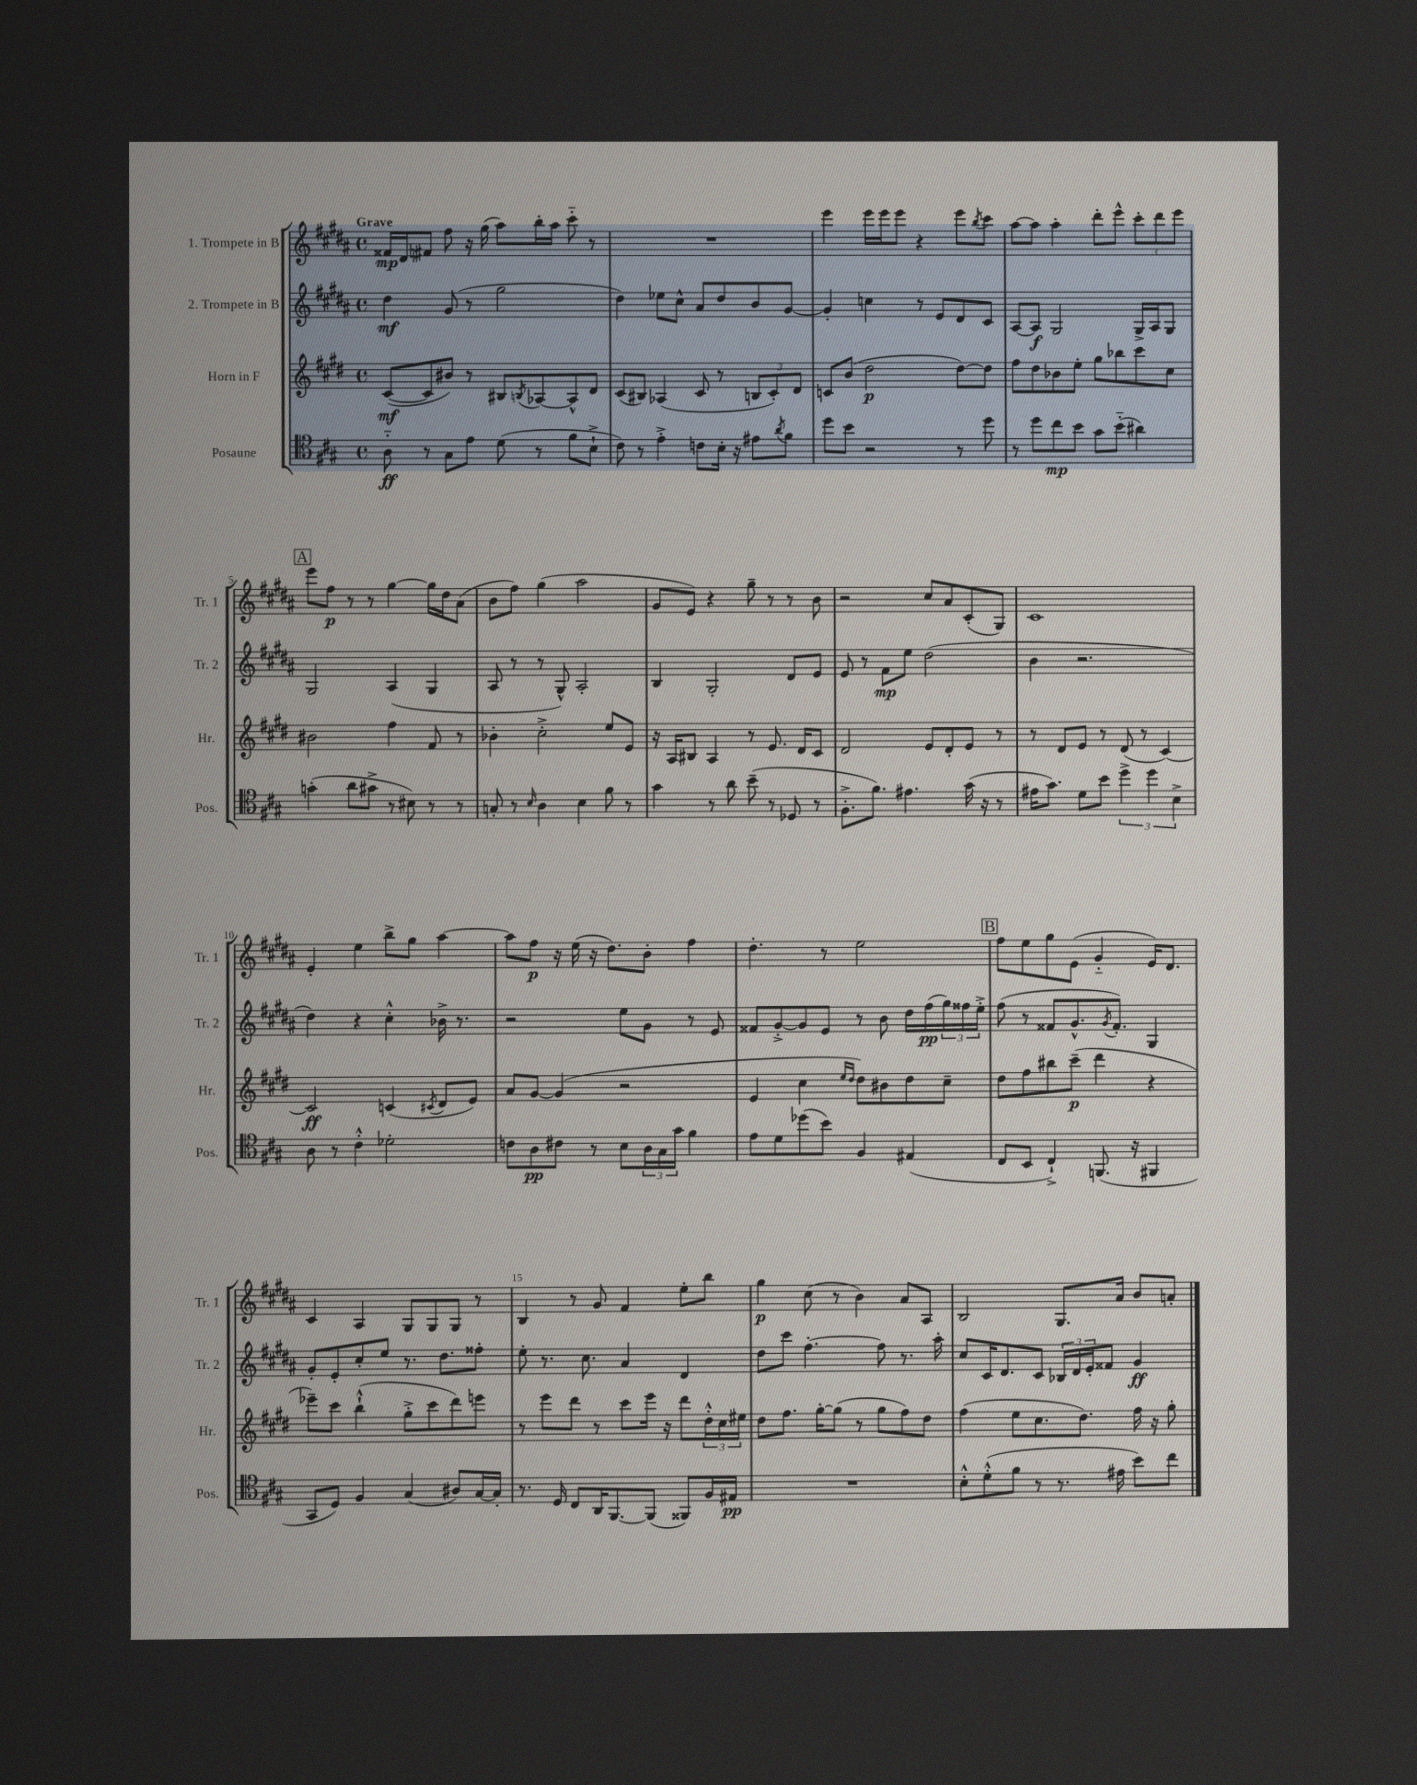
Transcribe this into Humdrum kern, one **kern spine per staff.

**kern	**kern	**kern	**kern
*staff4	*staff3	*staff2	*staff1
*clefC4	*clefG2	*clefG2	*clefG2
*k[f#c#g#]	*k[f#c#g#d#]	*k[f#c#g#d#a#]	*k[f#c#g#d#a#]
*M4/4	*M4/4	*M4/4	*M4/4
*met(c)	*met(c)	*met(c)	*met(c)
8A'~	([8c#	4dd#	16f##
.	.	.	16d#
8r	8c#]	.	8f#
8G#	8b#)	(8g#	8ff#
8e	8r	8r	16r
.	.	.	(16gg#
(8d	8B#	2gg#	8aa#)
.	8qB	.	.
8r	[8A-	.	16bb'
.	.	.	16aa#
8f#	8A-^^]	.	8ccc#'~
8B`^	8d#	.	8r
=	=	=	=
8c#)	(8c#	4dd#)	1r
8r	8B#)	.	.
4e'^	(4A-	8ee-	.
.	.	8cc#^^	.
8c	8c#	8a#	.
16B'	8r	8dd#	.
16r	.	.	.
8e#	12B	8b	.
.	12c#')	.	.
8qa	.	.	.
8f#	.	[8g#	.
.	12d#	.	.
=	=	=	=
8dd	8c	4g#']	4eee
8b	(8b	.	.
2r	2dd#	4cc	16eee
.	.	.	16eee
.	.	.	8eee
.	.	8r	4r
.	.	8e	.
8r	[8dd#)	8d#	8eee
.	.	.	8qbb
8dd	8dd#]	8c#	8ccc#
=	=	=	=
8r	8ff#	[8A#	[8aa#
8dd	8dd#	8A#]	8aa#]
8cc#	8b-	2G#	4aa#'
8b	8ee'	.	.
8g#	8gg#	.	8ddd#'
(8b'~	8bb-	.	8eee^^
4a#)	8ccc#	16G#^	12ccc#'
.	.	16A#	.
.	.	.	12ddd#
.	8cc#	8G#	.
.	.	.	12eee
=	=	=	=
(4g'	2b#	2G#	8eee
.	.	.	8ff#
8a	.	.	8r
8g#^	.	.	8r
8r	4ff#	(4A#	[4gg#
8B#)	.	.	.
8r	8f#	4G#	16gg#]
.	.	.	16dd#
8r	8r	.	(8a#
=	=	=	=
8G'	4b-'	8A#	8b
8r	.	8r	8ff#)
16qqB	.	.	.
4A	2cc#'^	8r	(4gg#
.	.	8G#^^)	.
4B	.	2A#'	2aa#
8f#	8ee	.	.
8r	8e	.	.
=	=	=	=
4g#	16r	4B	8g#
.	16A	.	.
.	8B#	.	8e)
8r	4A	2G#'	4r
8a	.	.	.
(8b~	8r	.	8gg#~
8r	8.e	.	8r
8D-	.	8d#	8r
.	16d#	.	.
8r	8c#	8e	8b
=	=	=	=
8.F#'^	2d#	8e	2r
.	.	8r	.
8.f#)	.	.	.
.	.	8f#	.
4.e#	.	8ee	.
.	8e	(2dd#	8cc#
.	8d#'	.	8a#
(16g#	8e	.	(8c#'
16r	.	.	.
8r	8r	.	8G#)
=	=	=	=
16e#	8r	4b	1c#
8.g#)	.	.	.
.	8d#	.	.
8d	8e	2.r	.
8b	8r	.	.
6dd^	(8d#	.	.
.	8r	.	.
6dd	.	.	.
.	[4c#)	.	.
6B^	.	.	.
=	=	=	=
8A	2c#]	4dd#)	4e'
8r	.	.	.
4c#'^^	.	4r	4ee
2d-'	(4c	4cc#'^^	8bb^
.	.	.	8gg#
.	8qc#	.	.
.	8d#	16b-^	[4aa#
.	.	8.r	.
.	8e)	.	.
=	=	=	=
8c	8a	2r	8aa#]
8A	[8g#	.	8ff#
8c#	(4g#]	.	16r
.	.	.	(16ee
8r	.	.	16r
.	.	.	8.dd#)
8B	2r	8ee	.
24A	.	8g#	8b'
24G#	.	.	.
24g#	.	.	.
4f#	.	8r	4ff#
.	.	8e	.
=	=	=	=
8e	4e	8f##	4.dd#'
8d	.	[8g#'^	.
(8dd-	4cc#	8g#]	.
8b)	.	8e	8r
.	16qqee	.	.
.	16qqdd#	.	.
4F#	8dd#)	8r	2ee
.	8b#	8b	.
(4E#	8dd#	16dd#	.
.	.	(16ff#	.
.	8cc#~	24gg#)	.
.	.	24ff##	.
.	.	24ee'^	.
=	=	=	=
8C#	8dd#	(8ff#	8ff#
8BB	8ff#	8r	8ee
4C#`^)	8bb#	8f##	8gg#
.	(8ccc#~	8.g#^^	(8e
(8.FF	4ddd#	.	4g#'~
.	.	8qg#	.
.	.	8.f##')	.
16r	.	.	.
4FF#	4r	4G#	16e)
.	.	.	8.d#
=	=	=	=
8GG#	8eee-~)	8g#'	4c#
8D)	8ccc#	8e'	.
4F#	(4bb`^^	8cc#'	4A#
.	.	8ee	.
(4G#	8gg#'^	8.r	8G#
.	8ccc#	.	8G#
.	.	8.dd#	.
8A#)	8ddd#)	.	8G#
[16G#	8eee	8ff##'	8r
16G#']	.	.	.
=	=	=	=
8.r	8r	8ee'	4B
.	8eee	8.r	.
16D	.	.	.
8C#	8ddd#	.	8r
.	.	8.cc#	.
16AA	8r	.	8g#
[8.FF#	.	.	.
.	8ccc#	4a#	4f#
(8FF#]	16eee	.	.
.	16r	.	.
8FF##)	8ddd#	4d#	8ee'
16F#	24dd#'^^	.	8bb
.	24cc#	.	.
16E#	.	.	.
.	24ee#	.	.
=	=	=	=
1r	8dd#	8dd#	4gg#
.	8.ff#	8ccc#	.
.	.	[4.ff#'	(8cc#
.	[16gg#'	.	.
.	(8gg#]	.	8r
.	8r	.	4b)
.	8gg#	8ff#]	.
.	8ff#)	8.r	8a#
.	8dd#	.	8A#
.	.	16aa#'	.
=	=	=	=
8B'^^	(4ff#	8cc#	2B
(8d'^^	.	16c#	.
.	.	8.d#	.
8f#	8ee	.	.
8r	8.cc#	8c#	.
8.r	.	24B-	8.G#
.	.	24d#	.
.	8.dd#)	.	.
.	.	24e'	.
.	.	8f##	.
16e#	.	.	16a#
8b)	16ff#	4g#	8b
.	16r	.	.
8cc#	8gg#'	.	8a'
==	==	==	==
*-	*-	*-	*-
